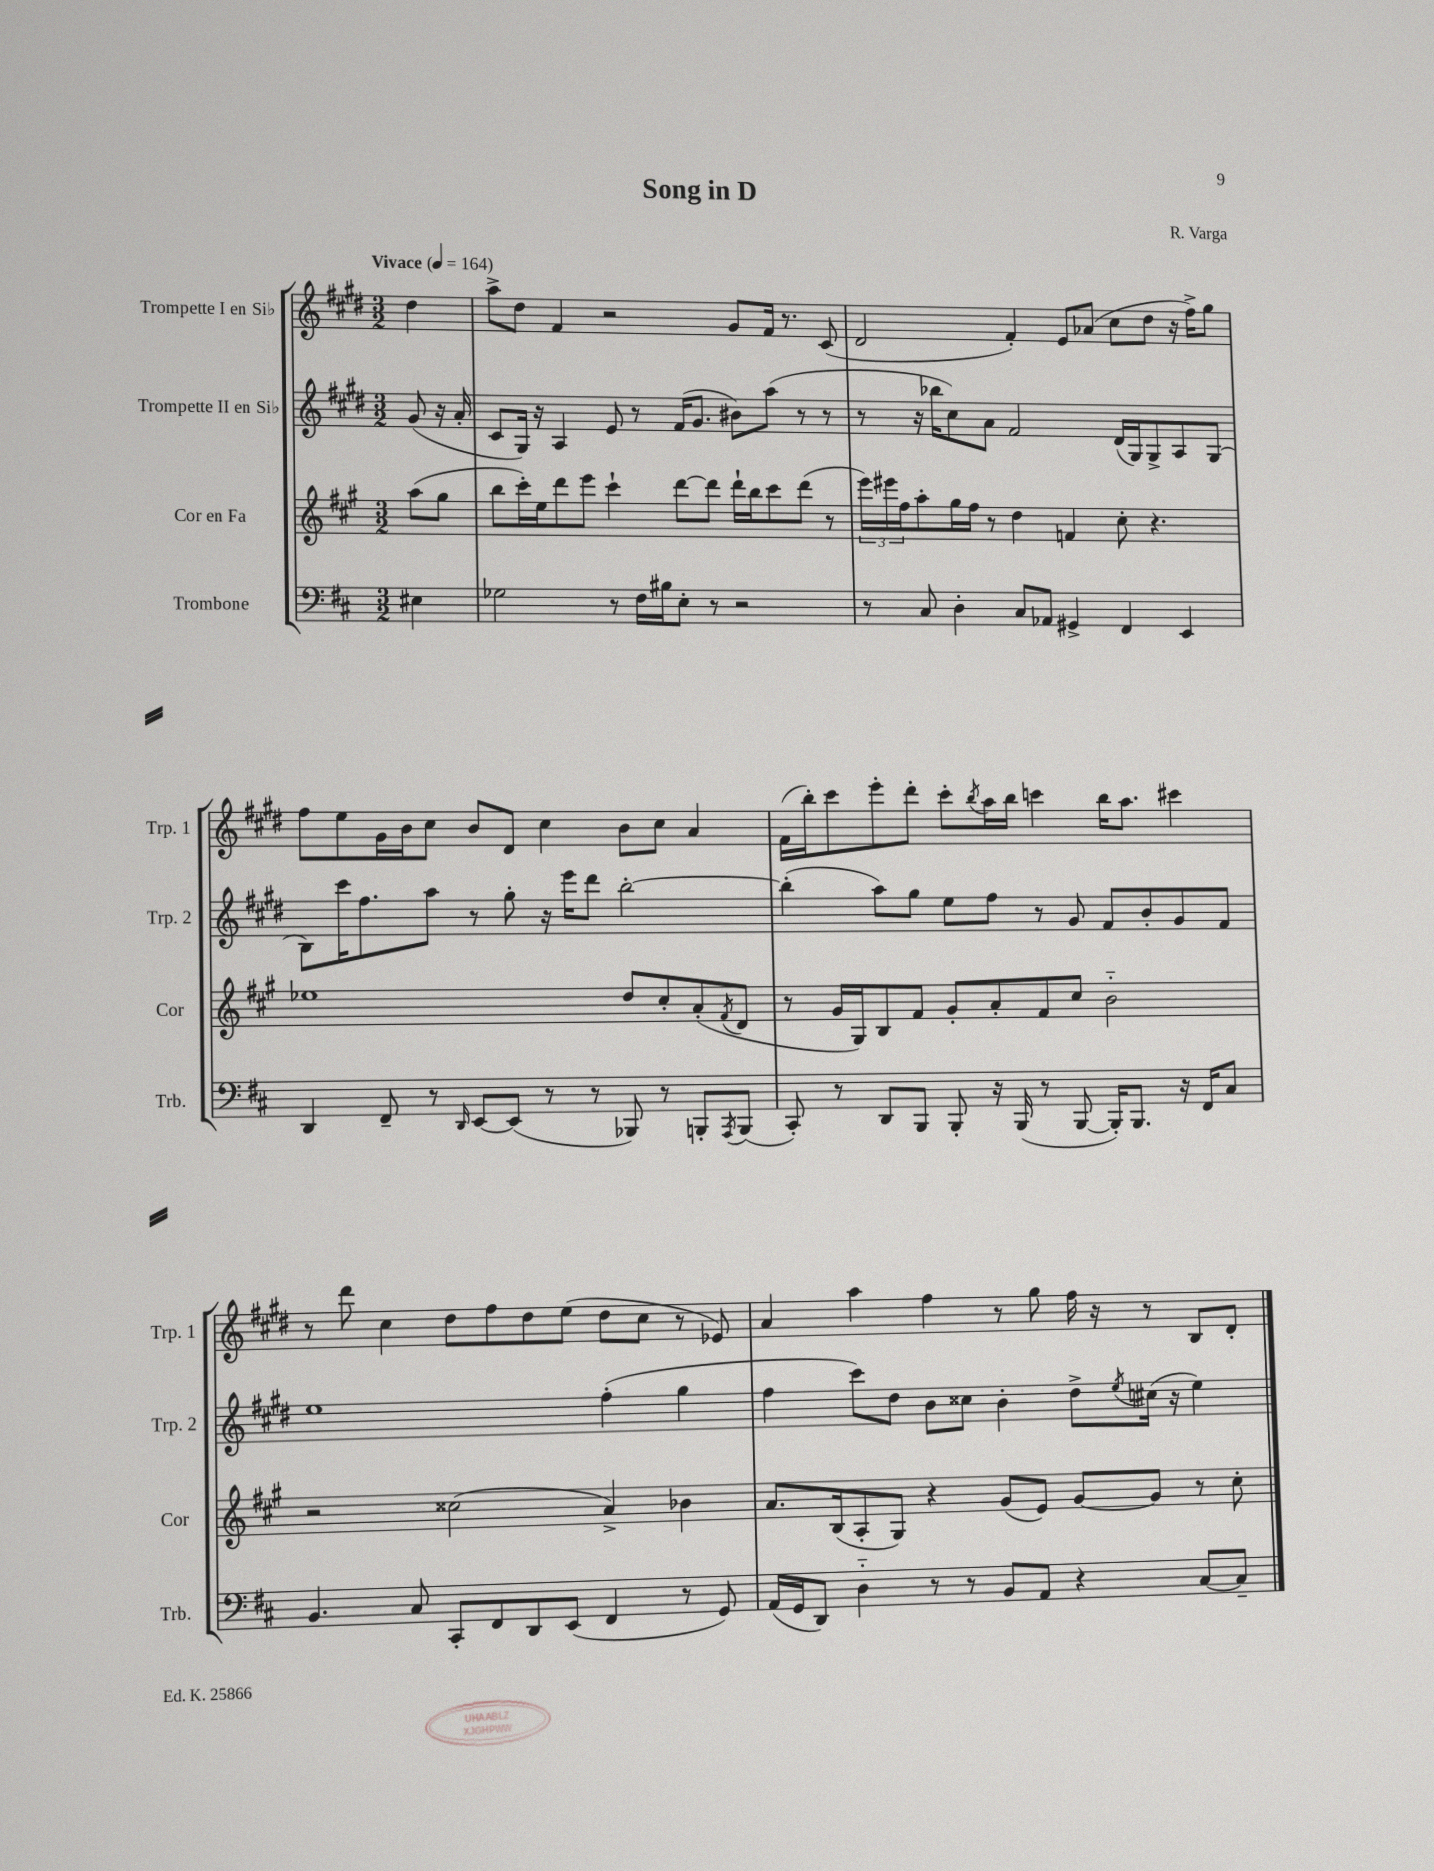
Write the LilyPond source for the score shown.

\header { title = "Song in D" composer = "R. Varga" }
<<
\new StaffGroup <<
\new Staff = "s0" \with { instrumentName = "Trompette I en Sib" shortInstrumentName = "Trp. 1" } {
    \clef treble \key e \major \numericTimeSignature \time 3/2 \partial 4 \tempo "Vivace" 4 = 164
    dis''4 |
    a''8-> dis''8 fis'4 r2 gis'8 fis'16 r8. cis'8( |
    dis'2 fis'4-.) e'8 aes'8( cis''8 dis''8 r16 fis''16->) gis''8 |
    fis''8 e''8 gis'16 b'16 cis''8 b'8 dis'8 cis''4 b'8 cis''8 a'4 |
    fis'16( b''16-.) cis'''8 e'''8-. dis'''8-. cis'''8-. \acciaccatura { b''8 } a''16 b''16 c'''4 b''16 a''8. cis'''4 |
    r8 dis'''8 cis''4 dis''8 fis''8 dis''8 e''8( dis''8 cis''8 r8 ees'8) |
    a'4 a''4 fis''4 r8 gis''8 fis''16 r16 r8 b8 dis'8-. \bar "|." |
}
\new Staff = "s1" \with { instrumentName = "Trompette II en Sib" shortInstrumentName = "Trp. 2" } {
    \clef treble \key e \major \numericTimeSignature \time 3/2 \partial 4
    gis'8( r16 a'16-. |
    cis'8 gis16) r16 a4 e'8 r8 fis'16( gis'8. bis'8) a''8( r8 r8 |
    r8 r16 bes''16 cis''8) a'8 fis'2 dis'16( gis16) gis8-> a8 gis8( |
    b8) cis'''16 fis''8. a''8 r8 gis''8-. r16 e'''16 dis'''8 b''2~-. |
    b''4-.( a''8) gis''8 e''8 fis''8 r8 gis'8 fis'8 b'8-. gis'8 fis'8 |
    e''1 fis''4-.( gis''4 |
    fis''4 cis'''8) dis''8 b'8 cisis''8 b'4-. dis''8-> \acciaccatura { e''8 } cis''16( r16 e''4) \bar "|." |
}
\new Staff = "s2" \with { instrumentName = "Cor en Fa" shortInstrumentName = "Cor" } {
    \clef treble \key a \major \numericTimeSignature \time 3/2 \partial 4
    a''8( gis''8 |
    b''8 cis'''16-.) e''16 d'''8 e'''8 cis'''4-! d'''8~ d'''8 d'''16-! b''16 cis'''8 d'''8( r8 |
    \tuplet 3/2 { e'''16) eis'''16 fis''16 } a''8-. gis''16 fis''16 r8 d''4 f'4 cis''8-. r4. |
    ees''1 d''8 cis''8-. a'8-.( \acciaccatura { fis'8 } d'8 |
    r8 gis'16 gis16) b8 fis'8 gis'8-. a'8-. fis'8 cis''8 b'2-_ |
    r2 cisis''2( a'4->) bes'4 |
    a'8. b16( a8-. gis8) r4 gis'8( e'8) gis'8~ gis'8 r8 cis''8-. \bar "|." |
}
\new Staff = "s3" \with { instrumentName = "Trombone" shortInstrumentName = "Trb." } {
    \clef bass \key d \major \numericTimeSignature \time 3/2 \partial 4
    eis4 |
    ges2 r8 fis16 bis16 e8-. r8 r2 |
    r8 cis8 d4-. cis8 aes,8 gis,4-> fis,4 e,4 |
    d,4 fis,8-- r8 \grace { d,16 } e,8~ e,8( r8 r8 bes,,8) r8 b,,8-. \acciaccatura { a,,8 } b,,8( |
    cis,8-.) r8 d,8 b,,8 b,,8-. r16 b,,16( r8 b,,8~ b,,16-.) b,,8. r16 fis,16 cis8 |
    b,4. cis8 cis,8-. fis,8 d,8 e,8( fis,4 r8 g,8) |
    a,16( g,16 d,8) d4-_ r8 r8 b,8 a,8 r4 cis8~ cis8-- \bar "|." |
}
>>
>>
\layout { \context { \Score \remove "Bar_number_engraver" } }
